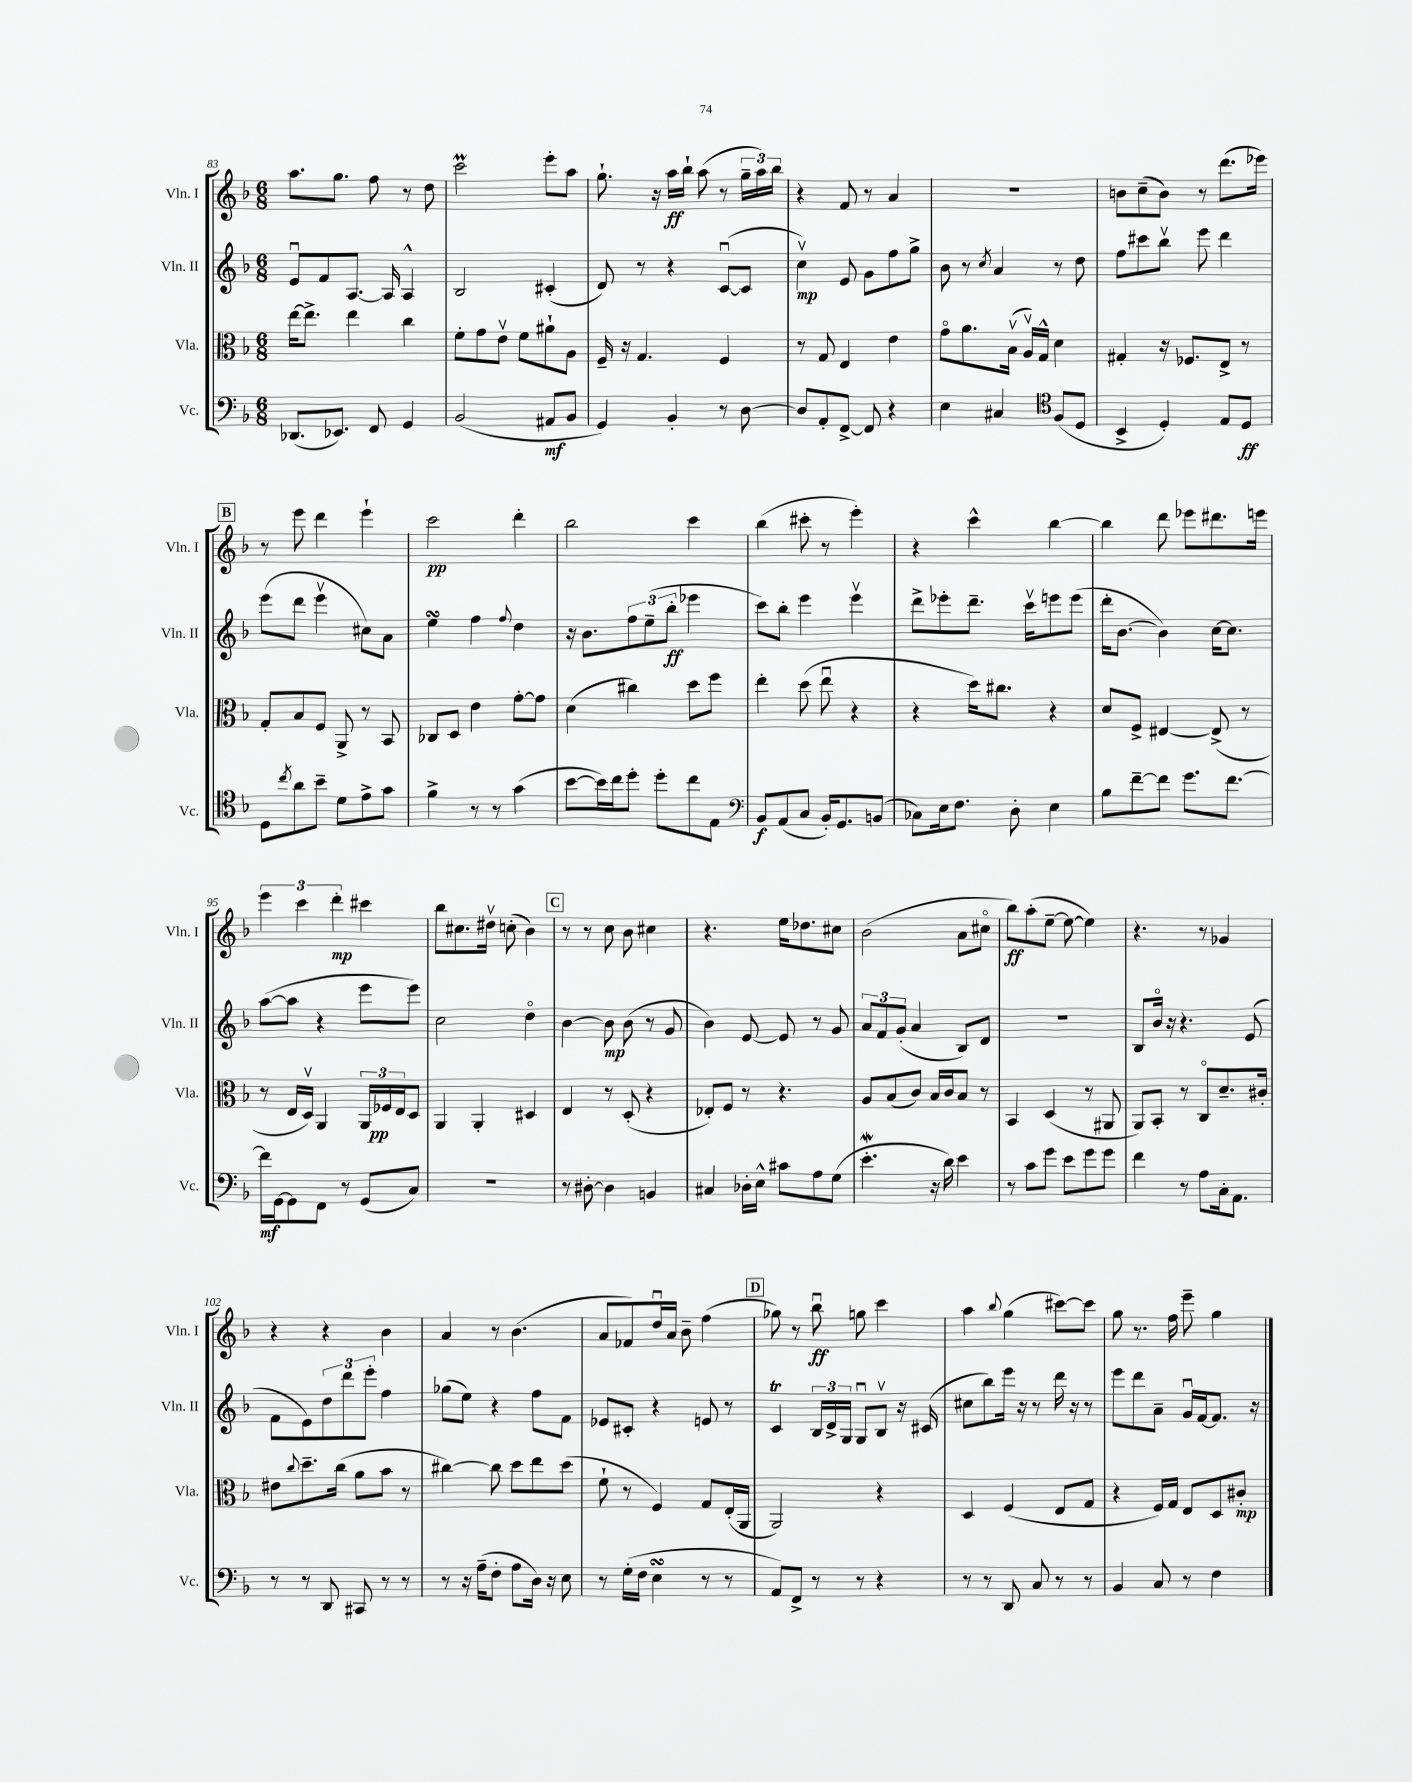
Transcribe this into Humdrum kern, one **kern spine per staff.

**kern	**dynam	**kern	**dynam	**kern	**dynam	**kern	**dynam
*part4	*part4	*part3	*part3	*part2	*part2	*part1	*part1
*staff4	*staff4	*staff3	*staff3	*staff2	*staff2	*staff1	*staff1
*I"Vc.	*	*I"Vla.	*	*I"Vln. II	*	*I"Vln. I	*
*I'Vc.	*	*I'Vla.	*	*I'Vln. II	*	*I'Vln. I	*
*clefF4	*	*clefC3	*	*clefG2	*	*clefG2	*
*k[b-]	*	*k[b-]	*	*k[b-]	*	*k[b-]	*
*M6/8	*	*M6/8	*	*M6/8	*	*M6/8	*
=83	=83	=83	=83	=83	=83	=83	=83
(8.DD-X/L	.	[16ee\KL	.	8eu/L	.	8.aa\L	.
.	.	8.ee^\J]	.	.	.	.	.
.	.	.	.	8f/	.	.	.
8.EE-X/J)	.	.	.	.	.	8.gg\J	.
.	.	4ee\	.	[8.A/J	.	.	.
8FF/	.	.	.	.	.	8ff\	.
.	.	.	.	16A/]	.	.	.
4GG/	.	4cc\	.	4A^^/	.	8r	.
.	.	.	.	.	.	8dd\	.
=84	=84	=84	=84	=84	=84	=84	=84
(2BB-/	.	8f'\L	.	2B-/	.	2cccM\	.
.	.	8g\	.	.	.	.	.
.	.	8ev\J	.	.	.	.	.
.	.	8f\L	.	.	.	.	.
8AA#X/L	mf	8a#X`\	.	(4c#X'/	.	8eee'\L	.
8BB-/J	.	8A\J	.	.	.	8aa\J	.
=85	=85	=85	=85	=85	=85	=85	=85
4GG/)	.	16F~/	.	8d/)	.	8.gg`\	.
.	.	16r	.	.	.	.	.
.	.	4.G/	.	8r	.	.	.
.	.	.	.	.	.	16r	.
4BB-'/	.	.	.	4r	.	16aa\LL	ff
.	.	.	.	.	.	16bb-`\JJ	.
.	.	.	.	.	.	(8aa\	.
8r	.	4F/	.	([8cu/L	.	8r	.
[8D\	.	.	.	8c/J]	.	24gg~\LL	.
.	.	.	.	.	.	24aa\)	.
.	.	.	.	.	.	24bb-\JJ	.
=86	=86	=86	=86	=86	=86	=86	=86
8D/L]	.	8r	.	4ccv\)	mp	4r	.
8AA'/	.	8G/	.	.	.	.	.
[8FF^/J	.	4E/	.	8e/	.	8f/	.
8FF/]	.	.	.	8g\L	.	8r	.
4r	.	4e\	.	8ff\	.	4a/	.
.	.	.	.	8gg^\J	.	.	.
=87	=87	=87	=87	=87	=87	=87	=87
4E\	.	8g\L	.	8b-\	.	2.r	.
.	.	8.a\	.	8r	.	.	.
.	.	.	.	8qcc/	.	.	.
4C#X/	.	.	.	4a/	.	.	.
.	.	(16B-v\Jk	.	.	.	.	.
.	.	16Av/LL)	.	.	.	.	.
.	.	16G^^/JJ	.	.	.	.	.
*clefC4	*	*	*	*	*	*	*
(8F/L	.	4d\	.	8r	.	.	.
8D/J	.	.	.	8dd\	.	.	.
=88	=88	=88	=88	=88	=88	=88	=88
4BB-^/	.	4G#X'/	.	8ff\L	.	8bn\L	.
.	.	.	.	8ccc#X\	.	(8cc~\	.
4D'/)	.	16r	.	8bb-v\J	.	8b\J)	.
.	.	8.F-X/L	.	.	.	.	.
.	.	.	.	8eee\	.	8r	.
8E/L	.	8E^/J	.	4ddd\	.	(8.ddd\L	.
8D/J	ff	8r	.	.	.	.	.
.	.	.	.	.	.	16eee-X\Jk)	.
!!LO:LB:g=z
!!LO:REH:place=s1:t=B
=89	=89	=89	=89	=89	=89	=89	=89
8D\L	.	8G'/L	.	(8eee\L	.	8r	.
8qcc/	.	.	.	.	.	.	.
8a\	.	8B-/	.	8ddd\J	.	8eee\	.
8b-~\J	.	8F/J	.	4eeev\	.	4ddd\	.
8d\L	.	8AA^/	.	.	.	.	.
8e^\	.	8r	.	8cc#X\L)	.	4eee`\	.
8g\J	.	8BB-/	.	8a\J	.	.	.
=90	=90	=90	=90	=90	=90	=90	=90
4f^\	.	8C-X/L	.	4eesSsS\	.	2ccc\	pp
.	.	8D/J	.	.	.	.	.
8r	.	4e\	.	4ff\	.	.	.
8r	.	.	.	.	.	.	.
.	.	.	.	8qqff/	.	.	.
(4g\	.	[8g'\L	.	4dd\	.	4ddd'\	.
.	.	8g\J]	.	.	.	.	.
=91	=91	=91	=91	=91	=91	=91	=91
[8b-\L	.	(4d\	.	16r	.	2bb-\	.
.	.	.	.	8.b-\L	.	.	.
16b-\L])	.	.	.	.	.	.	.
16cc\J	.	.	.	.	.	.	.
8dd'\J	.	4cc#X\)	.	12ff\	.	.	.
.	.	.	.	(12ee~\	.	.	.
8dd'\L	.	.	.	.	.	.	.
.	.	.	.	12bb-'\J	ff	.	.
8cc\	.	8dd\L	.	4eee-X\	.	4ccc\	.
8E\J	.	8ff\J	.	.	.	.	.
=92	=92	=92	=92	=92	=92	=92	=92
*clefF4	*	*	*	*	*	*	*
8BB-/L	f	4ee'\	.	8ccc\L)	.	(4bb-\	.
(8AA/	.	.	.	8bb-'\J	.	.	.
8C/J	.	(8dd\	.	4eee\	.	8ccc#X'\	.
16BB-'/KL)	.	8eeu\	.	.	.	8r	.
8.GG/	.	.	.	.	.	.	.
.	.	4r	.	4eeev\	.	4eee'\)	.
(8BBn/J	.	.	.	.	.	.	.
=93	=93	=93	=93	=93	=93	=93	=93
8C-X\L)	.	4r	.	8ddd^\L	.	4r	.
16E\k	.	.	.	8eee-X'\	.	.	.
8.F\J	.	.	.	.	.	.	.
.	.	16dd\KL)	.	8.ddd~\J	.	4ccc^^\	.
.	.	8.cc#X\J	.	.	.	.	.
8D'\	.	.	.	.	.	.	.
.	.	.	.	16cccv\KL	.	.	.
4E\	.	4r	.	8eeen\	.	[4bb-\	.
.	.	.	.	(8eee\J	.	.	.
=94	=94	=94	=94	=94	=94	=94	=94
8B-\L	.	8d/L	.	16ddd'\KL	.	4bb-\]	.
.	.	.	.	[8.b-\J	.	.	.
[8f~\	.	8F^/J	.	.	.	.	.
8f\J]	.	[4E#X/	.	4b-\])	.	8ddd\	.
8.g\L	.	.	.	.	.	8eee-X\L	.
.	.	(8E#^/]	.	[16cc\KL	.	8.ddd#X\	.
[8.f\J	.	.	.	8.cc\J]	.	.	.
.	.	8r	.	.	.	.	.
.	.	.	.	.	.	16eeen\Jk	.
!!LO:LB:g=z
=95	=95	=95	=95	=95	=95	=95	=95
16f\LL]	mf	8r	.	([8aa\L	.	6eee\	.
[16GG\J	.	.	.	.	.	.	.
8GG\]	.	16E/LL	.	8aa\J]	.	.	.
.	.	.	.	.	.	6ccc\	.
.	.	16Dv/JJ)	.	.	.	.	.
8FF\J	.	4AA/	.	4r	.	.	.
.	.	.	.	.	.	6ddd'\	mp
8r	.	.	.	.	.	.	.
(8GG/L	.	24AA/LL	.	8eee\L	.	4ccc#X\	.
.	.	24F-X/	pp	.	.	.	.
.	.	24E/J	.	.	.	.	.
8C/J)	.	8D/J	.	8eee\J)	.	.	.
=96	=96	=96	=96	=96	=96	=96	=96
2.r	.	4AA/	.	2cc\	.	8bb-\L	.
.	.	.	.	.	.	8.cc#X\	.
.	.	4AA'/	.	.	.	.	.
.	.	.	.	.	.	16dd#Xv\Jk	.
.	.	.	.	.	.	(8ccn'\	.
.	.	4D#X/	.	4dd\	.	4b-\)	.
!!LO:REH:place=s1:t=C
=97	=97	=97	=97	=97	=97	=97	=97
8r	.	4E/	.	[4b-\	.	8r	.
[8D#X'\	.	.	.	.	.	8r	.
4D#\]	.	8r	.	8b-\]	mp	8cc\	.
.	.	(8D'/	.	(8b-\	.	8b-\	.
4BBn/	.	4r	.	8r	.	4cc#X\	.
.	.	.	.	8g/	.	.	.
=98	=98	=98	=98	=98	=98	=98	=98
4C#X/	.	8E-X'/L)	.	4b-\)	.	4.r	.
.	.	8F/J	.	.	.	.	.
16D-X'\LL	.	8r	.	[8e/	.	.	.
16E^^\JJ	.	.	.	.	.	.	.
8c#X\L	.	4.r	.	8e/]	.	16ee\KL	.
.	.	.	.	.	.	8.dd-X\	.
8A\	.	.	.	8r	.	.	.
(8G\J	.	.	.	8g/	.	8cc#X\J	.
=99	=99	=99	=99	=99	=99	=99	=99
4.eW'\	.	8A/L	.	12a/L	.	(2b-\	.
.	.	.	.	12f/	.	.	.
.	.	(8B-/	.	.	.	.	.
.	.	.	.	(12g'/J	.	.	.
.	.	8c/J)	.	4a/	.	.	.
16r	.	16B-/LL	.	.	.	.	.
16d\)	.	16c/J	.	.	.	.	.
4e\	.	8B-/J	.	8B-/L)	.	8a\L	.
.	.	8r	.	8d/J	.	8cc#X\J	.
=100	=100	=100	=100	=100	=100	=100	=100
8r	.	4BB-/	.	2.r	.	8bb-\L)	ff
8c\L	.	.	.	.	.	(8aa'\	.
8g\J	.	(4D/	.	.	.	[8ee~\J	.
8e\L	.	.	.	.	.	8ee\_	.
8g\	.	8r	.	.	.	4ee\])	.
8g\J	.	8AA#X/	.	.	.	.	.
=101	=101	=101	=101	=101	=101	=101	=101
4f\	.	8AA/L)	.	8B-/L	.	4.r	.
.	.	8BB-'/J	.	16b-/Jk	.	.	.
.	.	.	.	16r	.	.	.
8r	.	8r	.	4.r	.	.	.
8A\L	.	8C/L	.	.	.	8r	.
16C'\k	.	8.d~/	.	.	.	4g-X/	.
8.AA\J	.	.	.	.	.	.	.
.	.	.	.	(8e/	.	.	.
.	.	16c#X'/Jk	.	.	.	.	.
!!LO:LB:g=z
=102	=102	=102	=102	=102	=102	=102	=102
8r	.	8e#X\L	.	8f\L	.	4r	.
.	.	8qqcc/	.	.	.	.	.
8r	.	8.dd~\	.	8e\)	.	.	.
8DD/	.	.	.	12dd\	.	4r	.
.	.	(16cc\Jk	.	.	.	.	.
.	.	.	.	12ddd\	.	.	.
8CC#X/	.	8a\L	.	.	.	.	.
.	.	.	.	12eee'\J	.	.	.
8r	.	8b-\J	.	4ff\	.	4b-\	.
8r	.	8r	.	.	.	.	.
=103	=103	=103	=103	=103	=103	=103	=103
8r	.	[4cc#X\)	.	(8gg-X\L	.	4a/	.
16r	.	.	.	8ee\J)	.	.	.
(16A~\KL	.	.	.	.	.	.	.
8F'\J	.	8cc#\]	.	4r	.	8r	.
8A\L	.	8dd\L	.	.	.	(4.b-\	.
16D\Jk)	.	8ee\	.	8ff\L	.	.	.
16r	.	.	.	.	.	.	.
8E\	.	(8dd\J	.	8f\J	.	.	.
=104	=104	=104	=104	=104	=104	=104	=104
8r	.	8f`\	.	8e-X/L	.	8a/L	.
(16G'\LL	.	8r	.	8c#X'/J	.	8f-X/)	.
16F\JJ	.	.	.	.	.	.	.
4EsSsS\	.	4F/)	.	4r	.	16ddu/L	.
.	.	.	.	.	.	16a/JJ	.
.	.	.	.	.	.	8b-~\	.
8r	.	8G/L	.	8en/	.	(4ff\	.
8r	.	(16E'/L	.	8r	.	.	.
.	.	16AA/JJ	.	.	.	.	.
!!LO:REH:place=s1:t=D
=105	=105	=105	=105	=105	=105	=105	=105
8AA/L)	.	2AA/)	.	4cT/	.	8gg-X\)	.
8FF^/J	.	.	.	.	.	8r	.
8r	.	.	.	24B-/LL	.	8bb-u\	ff
.	.	.	.	24d^/	.	.	.
.	.	.	.	24G/JJ	.	.	.
8r	.	.	.	8Gu/L	.	8ggn\	.
4r	.	4r	.	8B-v/J	.	4ccc\	.
.	.	.	.	16r	.	.	.
.	.	.	.	(16c#X/	.	.	.
=106	=106	=106	=106	=106	=106	=106	=106
8r	.	4D/	.	8cc#X\L	.	4aa\	.
8r	.	.	.	8bb-\)	.	.	.
.	.	.	.	.	.	8qqbb-/	.
8DD/	.	(4F/	.	16eee\Jk	.	(4gg\	.
.	.	.	.	16r	.	.	.
8C/	.	.	.	8r	.	.	.
8r	.	8E/L	.	16ddd\	.	[8ccc#X\L)	.
.	.	.	.	16r	.	.	.
8r	.	8G/J	.	8r	.	8ccc#\J]	.
=107	=107	=107	=107	=107	=107	=107	=107
4BB-/	.	4r	.	8eee\L	.	8gg\	.
.	.	.	.	8ddd\	.	8.r	.
8C/	.	16F/LL)	.	8a~\J	.	.	.
.	.	16G/JJ	.	.	.	16ff\	.
8r	.	8E/L	.	16gu/LL	.	8eee~\	.
.	.	.	.	[16f/J	.	.	.
4F\	.	8D/	.	8.f/J]	.	4gg\	.
.	.	8c#X'/J	mp	.	.	.	.
.	.	.	.	16r	.	.	.
==	==	==	==	==	==	==	==
*-	*-	*-	*-	*-	*-	*-	*-
